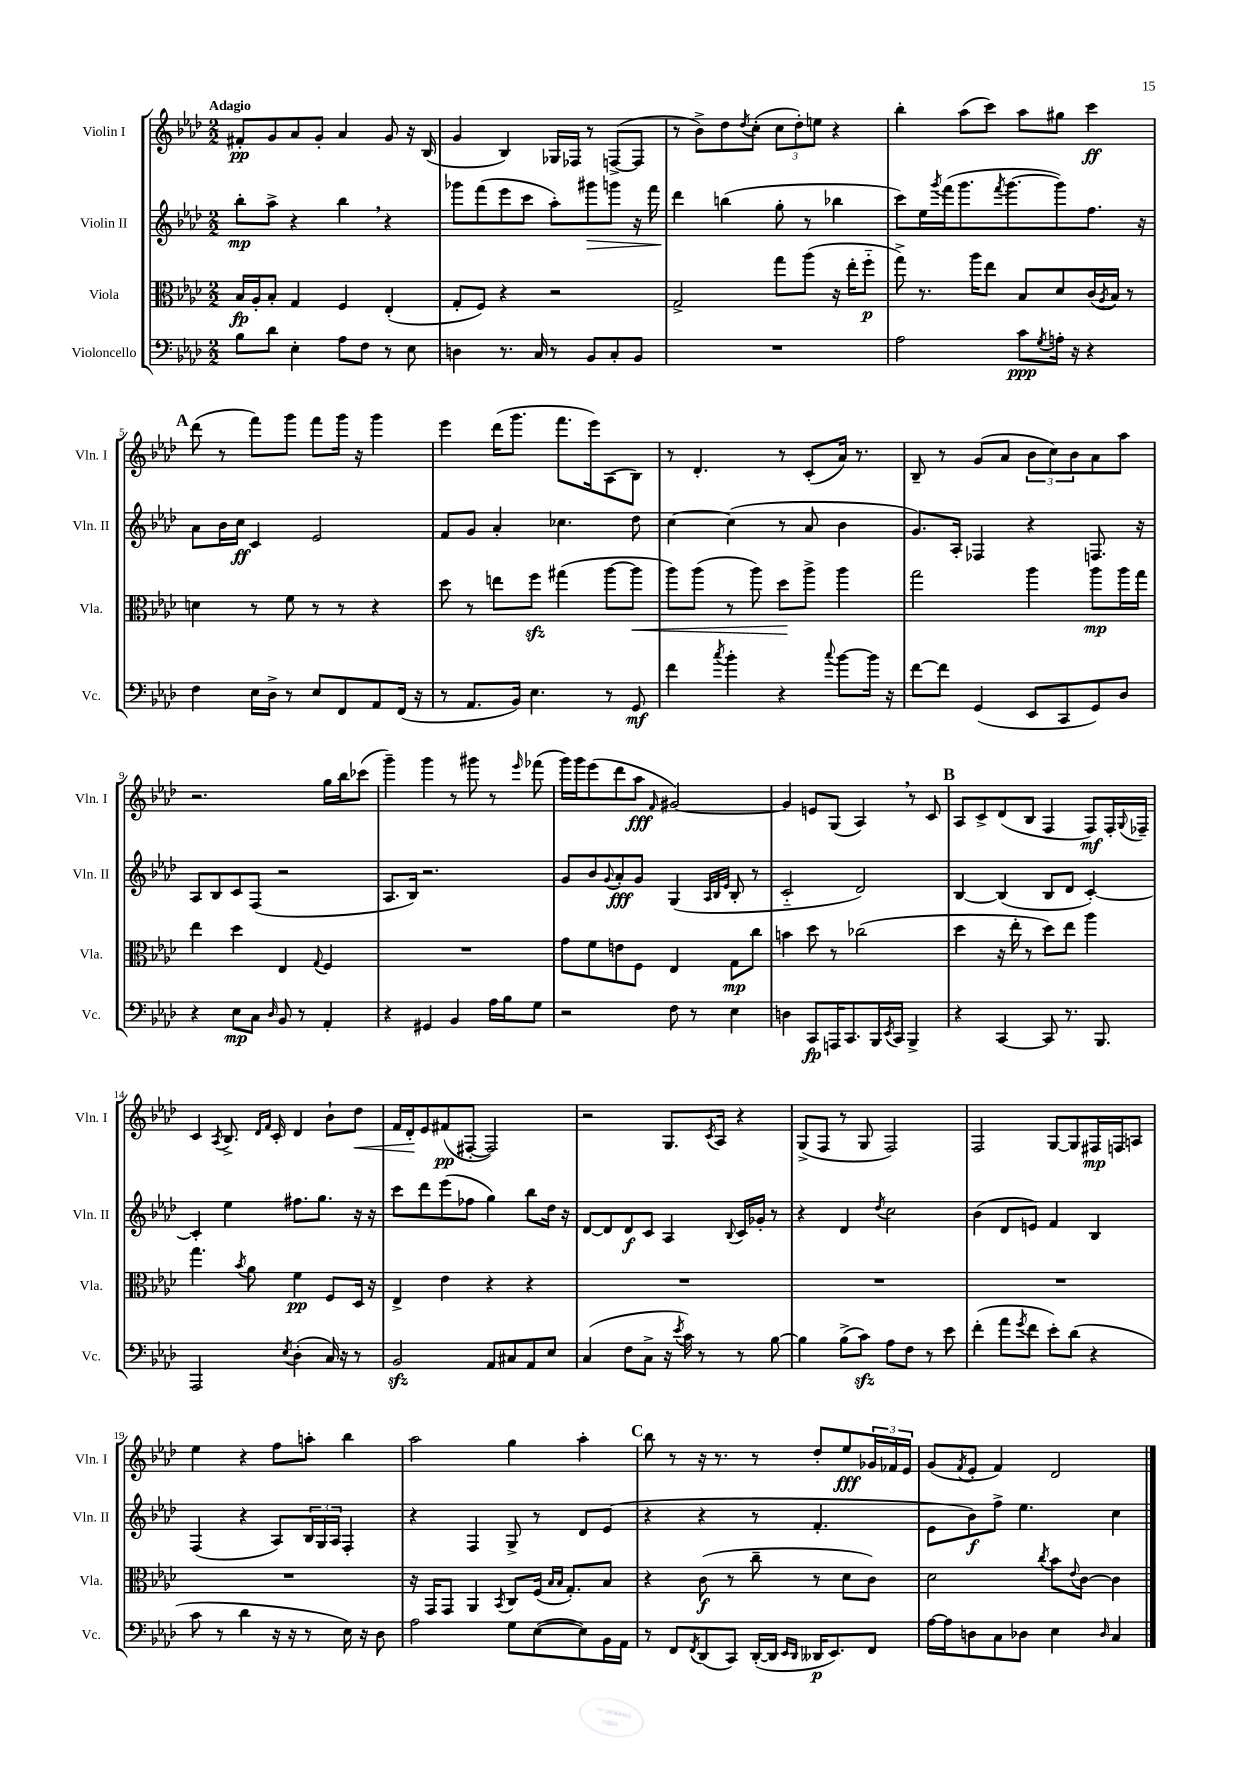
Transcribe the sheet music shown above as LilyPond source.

<<
\new StaffGroup <<
\new Staff = "s0" \with { instrumentName = "Violin I" shortInstrumentName = "Vln. I" } {
    \clef treble \key aes \major \numericTimeSignature \time 2/2 \tempo "Adagio"
    fis'8-.\pp g'8 aes'8 g'8-. aes'4 g'8 r16 bes16( |
    g'4 bes4) ges16 fes16 r8 f8~->( f8 |
    r8 bes'8->) des''8 \acciaccatura { des''8 } c''8-.( \tuplet 3/2 { c''8 des''8-.) e''8 } r4 |
    bes''4-. aes''8( c'''8) aes''8 gis''8 c'''4\ff |
    \mark \markup { \bold "A" } des'''8( r8 f'''8) g'''8 f'''8 g'''16 r16 g'''4 |
    ees'''4 des'''16( g'''8. f'''8. ees'''16) aes8( bes8) |
    r8 des'4.-. r8 c'8-.( aes'16) r8. |
    bes8-- r8 g'8( aes'8 \tuplet 3/2 { bes'8 c''8) bes'8 } aes'8 aes''8 |
    r2. g''16 bes''16 ces'''8( |
    g'''4--) g'''4 r8 gis'''8 r8 \grace { ees'''16 } fes'''8( |
    g'''16) g'''16 ees'''8( des'''8 aes''8\fff \grace { f'16 } gis'2~) |
    gis'4 e'8 g8( aes4) \breathe r8 c'8 |
    \mark \markup { \bold "B" } aes8 c'8-> des'8( bes8 f4 f8\mf) f16-. \appoggiatura { g8 } fes16-- |
    c'4 \acciaccatura { aes8 } bes8.-> \grace { des'16 f'16 } c'16-. des'4 bes'8-! des''8\< |
    f'16 des'16-.\! ees'8 fis'8\pp( fis8~-. fis2) |
    r2 g8. \acciaccatura { c'8 } aes16 r4 |
    g8->( f8 r8 g8 f2) |
    f2 g8~ g8 fis16\mp f16 a8 |
    ees''4 r4 f''8 a''8-. bes''4 |
    aes''2 g''4 aes''4-. |
    \mark \markup { \bold "C" } bes''8 r8 r16 r8. r8 des''8-. ees''8\fff \tuplet 3/2 { ges'16 fes'16 ees'16 } |
    g'8( \acciaccatura { f'8 } ees'8-. f'4) des'2 \bar "|." |
}
\new Staff = "s1" \with { instrumentName = "Violin II" shortInstrumentName = "Vln. II" } {
    \clef treble \key aes \major \numericTimeSignature \time 2/2
    bes''8-.\mp aes''8-> r4 bes''4 \breathe r4 |
    ges'''8 f'''8( ees'''8 c'''8 aes''8-.) gis'''8\> g'''8 r16 f'''16 |
    des'''4\! b''4( g''8-. r8 bes''4 |
    c'''8) ees''16 \acciaccatura { g'''8 } f'''16( g'''8. \acciaccatura { f'''8 } g'''8.~ g'''8) f''8. r16 |
    \mark \markup { \bold "A" } aes'8 bes'16 c''16\ff c'4 ees'2 |
    f'8 g'8 aes'4-. ces''4. des''8 |
    c''4~ c''4( r8 aes'8 bes'4 |
    g'8.) aes16-. fes4 r4 f8. r16 |
    aes8 bes8 c'8 f8( r2 |
    aes8. bes16) r2. |
    g'8 bes'8 \appoggiatura { g'8 } aes'8-.\fff g'8 g4( \grace { aes32 bes32 ees'32 } bes8-. r8 |
    c'2-_ des'2) |
    \mark \markup { \bold "B" } bes4~ bes4( bes8 des'8 c'4~-.) |
    c'4-. ees''4 fis''8. g''8. r16 r16 |
    c'''8 des'''8 ees'''8( fes''8 g''4) bes''8 des''16 r16 |
    des'8~ des'8 des'8\f c'8 aes4 \appoggiatura { bes8 } c'16 ges'16-. r8 |
    r4 des'4 \acciaccatura { des''8 } c''2 |
    bes'4( des'8 e'8) f'4 bes4 |
    f4( r4 aes8) \tuplet 3/2 { bes16 g16 aes16 } f4-. |
    r4 f4 g8-> r8 des'8 ees'8( |
    \mark \markup { \bold "C" } r4 r4 r8 f'4.-. |
    ees'8 bes'8\f) f''8-> ees''4. c''4 \bar "|." |
}
\new Staff = "s2" \with { instrumentName = "Viola" shortInstrumentName = "Vla." } {
    \clef alto \key aes \major \numericTimeSignature \time 2/2
    bes16\fp aes16-. bes8-. g4 f4 ees4-.( |
    g8-. f8) r4 r2 |
    g2-> g''8 aes''8( r16 ees''16-. f''8-_\p |
    g''8->) r8. aes''16 ees''8 bes8 des'8 c'16( \acciaccatura { aes8 } bes16) r8 |
    \mark \markup { \bold "A" } d'4 r8 f'8 r8 r8 r4 |
    des''8 r8 e''8 f''8\sfz gis''4( aes''8~ aes''8\< |
    aes''8) aes''8( r8 aes''8) des''8\! aes''8-> aes''4 |
    g''2 aes''4 aes''8\mp aes''16 g''16 |
    ees''4 des''4 ees4 \appoggiatura { g8 } f4 |
    R1 |
    g'8 f'8 e'8 f8 ees4 g8\mp c''8 |
    b'4 des''8 r8 ces''2( |
    \mark \markup { \bold "B" } des''4 r16 ees''16-. r8 des''8) ees''8 aes''4 |
    g''4. \acciaccatura { bes'8 } aes'8 f'4\pp f8 des16 r16 |
    ees4-> ees'4 r4 r4 |
    R1 |
    R1 |
    R1 |
    R1 |
    r16 g,16 g,8 aes,4 \acciaccatura { bes,8 } c8 f16( \grace { bes16 bes16 } g8.-.) bes8 |
    \mark \markup { \bold "C" } r4 c'8\f( r8 c''8-- r8 des'8 c'8) |
    des'2 \acciaccatura { c''8 } bes'8 \appoggiatura { ees'8 } c'8~ c'4 \bar "|." |
}
\new Staff = "s3" \with { instrumentName = "Violoncello" shortInstrumentName = "Vc." } {
    \clef bass \key aes \major \numericTimeSignature \time 2/2
    bes8 des'8 ees4-. aes8 f8 r8 ees8 |
    d4 r8. c16 r8 bes,8 c8-. bes,8 |
    R1 |
    aes2 c'8\ppp \acciaccatura { g8 } a16-. r16 r4 |
    \mark \markup { \bold "A" } f4 ees16 des16-> r8 ees8 f,8 aes,8 f,16( r16 |
    r8 aes,8. bes,16) ees4. r8 g,8\mf |
    f'4 \acciaccatura { c''8 } bes'4-. r4 \appoggiatura { c''8 } bes'8~ bes'16 r16 |
    f'8~ f'8 g,4( ees,8 c,8 g,8) des8 |
    r4 ees8\mp c8 \grace { des16 } bes,8 r8 aes,4-. |
    r4 gis,4 bes,4 aes16 bes16 g8 |
    r2 f8 r8 ees4 |
    d4 c,8\fp a,,16 c,8. bes,,16 \acciaccatura { ees,8 } c,16 bes,,4-> |
    \mark \markup { \bold "B" } r4 c,4~ c,8 r8. bes,,8. |
    aes,,2 \acciaccatura { ees8 } des4-.( c16) r16 r8 |
    bes,2\sfz aes,8 cis8 aes,8 ees8 |
    c4( f8 c8-> r16 \acciaccatura { ees'8 } c'16) r8 r8 bes8~ |
    bes4 bes8->( c'8\sfz) aes8 f8 r8 ees'8 |
    f'4-.( aes'8 \acciaccatura { g'8 } f'8 ees'8-.) des'8( r4 |
    c'8 r8 des'4 r16 r16 r8 ees16) r16 des8 |
    aes2 g8 ees8~( ees8) bes,16 aes,16 |
    \mark \markup { \bold "C" } r8 f,8 \acciaccatura { f,8 } des,8( c,8) des,16~-.( des,16 \grace { ees,16 des,16 } deses,16\p ees,8.) f,8 |
    aes16~ aes16 d8 c8 des8 ees4 \grace { des16 } c4 \bar "|." |
}
>>
>>
